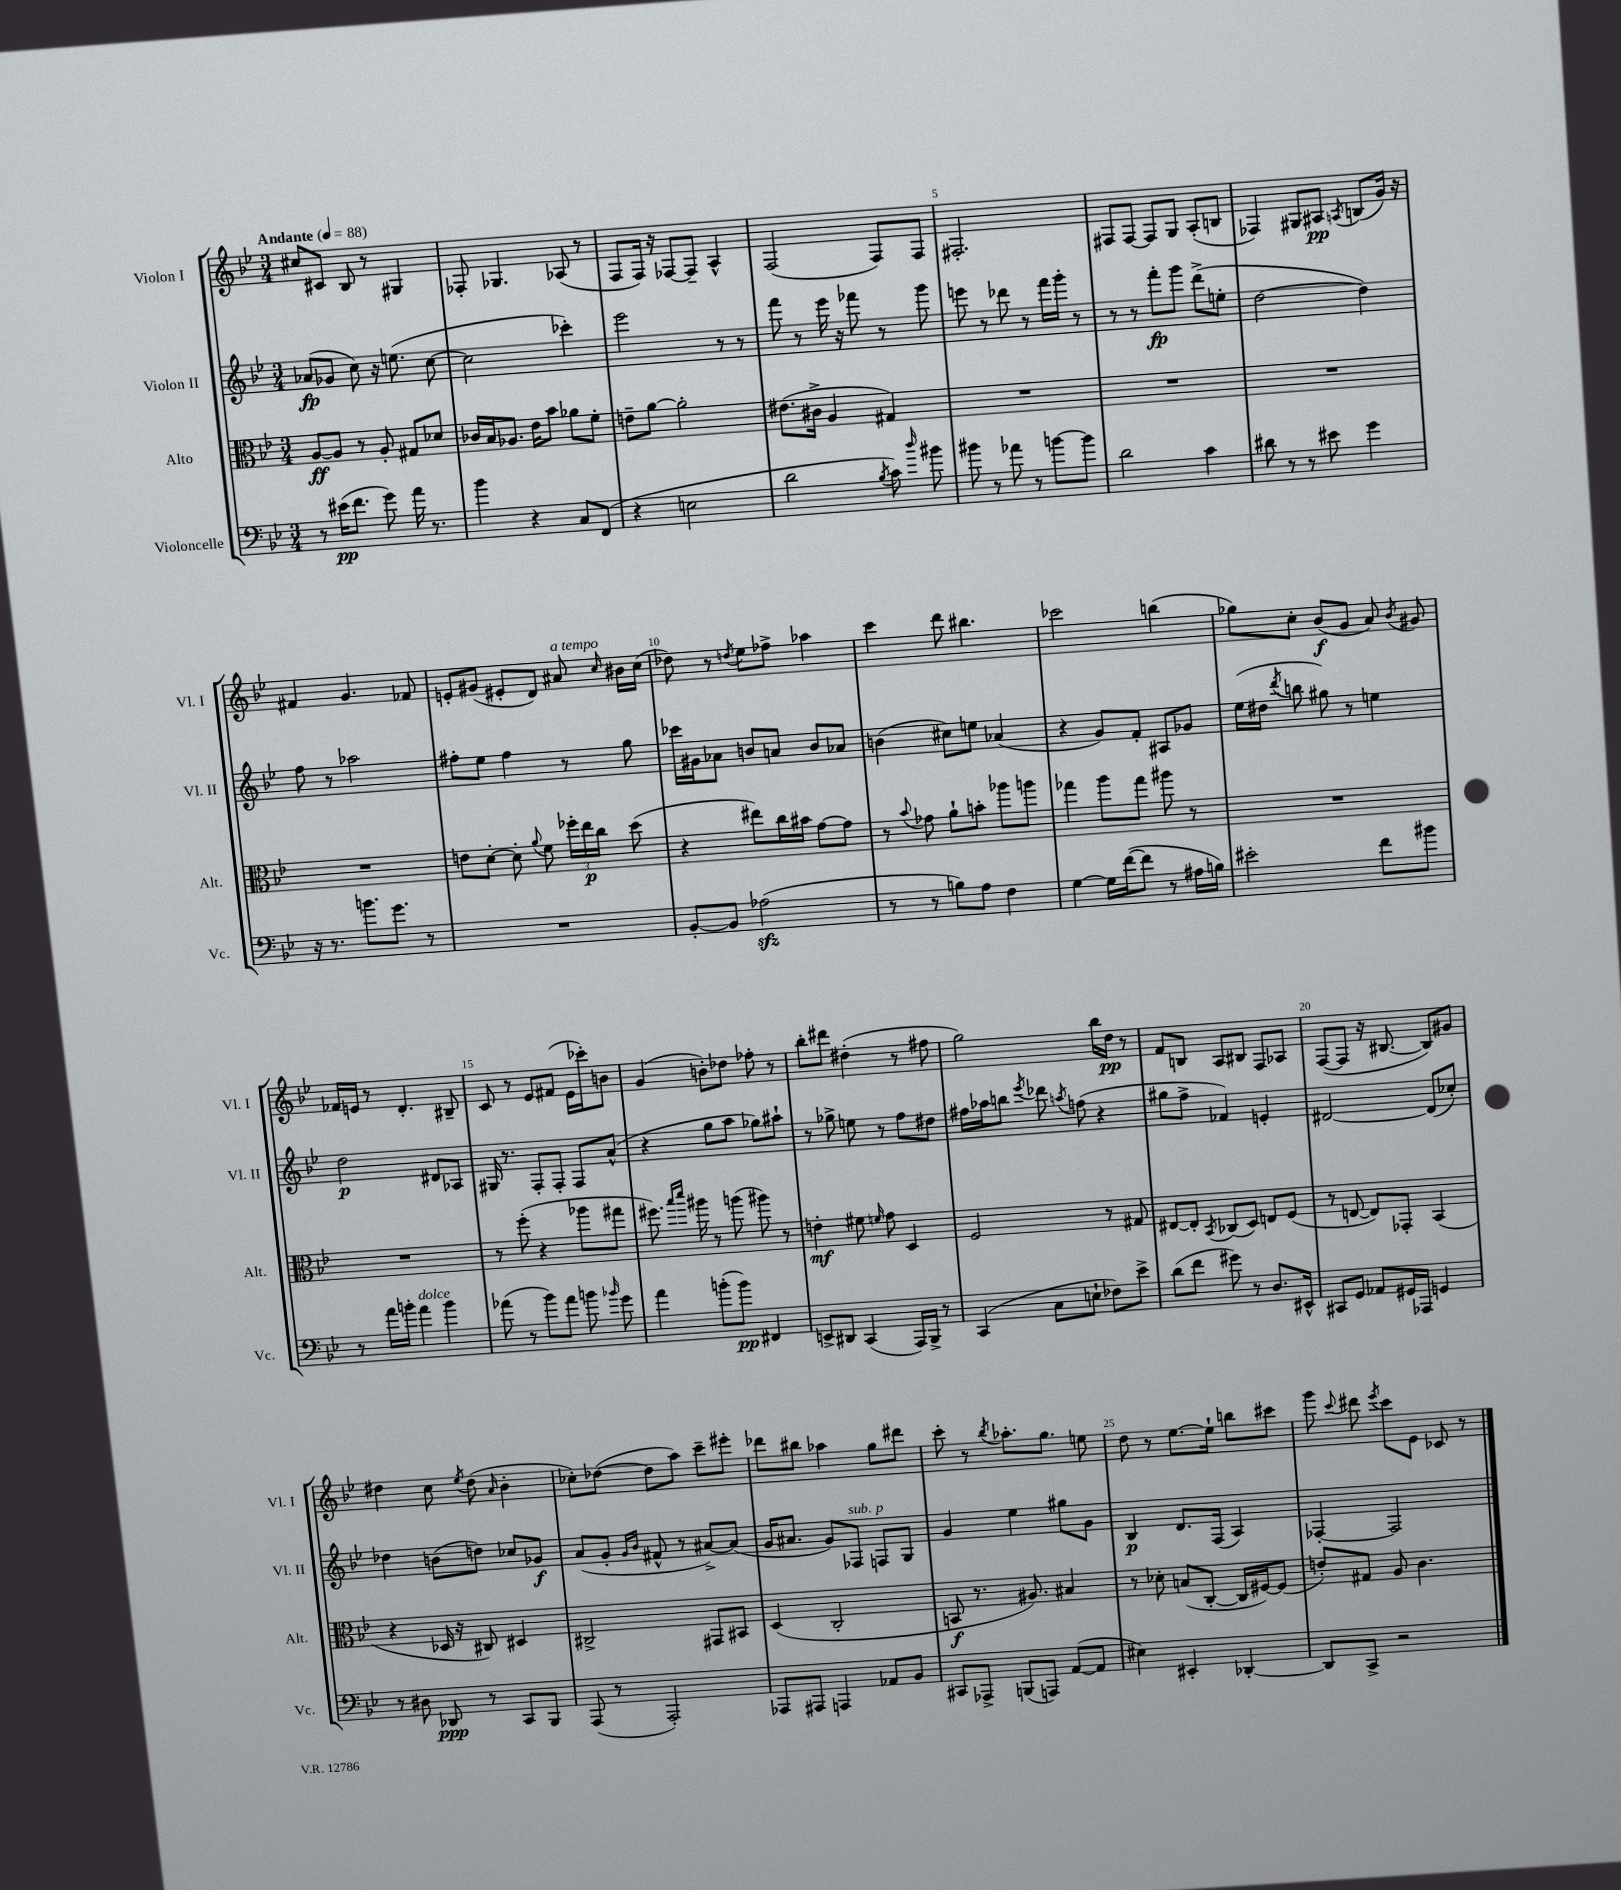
<<
\new StaffGroup <<
\new Staff = "s0" \with { instrumentName = "Violon I" shortInstrumentName = "Vl. I" } {
    \clef treble \key bes \major \numericTimeSignature \time 3/4 \tempo "Andante" 4 = 88
    \autoBeamOff cis''8[ cis'8] bes8 r8 gis4 |
    fes8-. ges4. aes8( r8 |
    f8[ f16]) r16 fes8[~ fes8]-- a4-^ |
    f2( f8[) f8] |
    fis2.-. |
    fis8[ fis8]~ fis8[ g8] a8[-.( b8] |
    fes4) gis8[ ais8]\pp \acciaccatura { a8 } b8[( g'16]) r16 |
    fis'4 g'4. fes'8 |
    e'8[-. gis'8]( eis'8[-. d'8]) ais'8^\markup { \italic "a tempo" } \grace { c''16 } bis'16[ c''16]( |
    des''8) r8 \acciaccatura { d''8 } ees''8[ fes''8]-> aes''4 |
    c'''4 d'''8 bis''4. |
    ces'''2 b''4( |
    ges''8[) c''8]-. bes'8[\f( g'8] a'8) \acciaccatura { bes'8 } gis'8 |
    fes'16[ e'16] r8 d'4.-. bis8-- |
    c'8 r8 ees'8[ fis'8]( ees'16[ ces'''16-.) b'8] |
    g'4( b'8[-.) des''8] fes''8-. r8 |
    bes''8[-. dis'''8] dis''4-.( r8 fis''8 |
    g''2) bes''16[ d''16]\pp r8 |
    f'8[ b8] a8[ bis8] f8[ aes8] |
    f8[~( f8] r16 bis8.~ bis8[) gis'8] |
    dis''4 c''8 \acciaccatura { ees''8 } dis''8( \grace { a'16 } bes'4-. |
    ces''8[-.) des''8]~( des''8[ a''8]) c'''8[-- eis'''8]-. |
    des'''8[ bis''8] aes''4 g''8[ dis'''8] |
    c'''8-. r8 \acciaccatura { bes''8 } aes''8.[-. g''8.] e''8 |
    d''8 r8 ees''8.[~ ees''16]-! b''8[ cis'''8] |
    g'''8 \appoggiatura { c'''8 } dis'''8 \acciaccatura { ees'''8 } c'''8[ ees'8] ces'8 r8 \bar "|." |
}
\new Staff = "s1" \with { instrumentName = "Violon II" shortInstrumentName = "Vl. II" } {
    \clef treble \key bes \major \numericTimeSignature \time 3/4
    \autoBeamOff aes'8[\fp( ges'8] c''8) r16 e''8.( c''8~ |
    c''2 ces'''4-.) |
    ees'''2 r8 r8 |
    f'''8 r8 ees'''16 r16 fes'''8 r8 g'''8 |
    e'''8 r8 des'''8 r8 f'''16[ g'''16]-. r8 |
    r8 r8 f'''8[-.\fp g'''8] d'''8[->( e''8]-. |
    d''2~ d''4) |
    f''8 r8 aes''2 |
    fis''8[-. ees''8] fis''4 r8 g''8 |
    ces'''16[ gis'16 aes'8] b'8[ a'8] b'8[ aes'8] |
    b'4( cis''8[) e''8] aes'4( |
    r4 g'8[) f'8]-. ais8[ ges'8] |
    ees''16[( dis''16] \acciaccatura { d'''8 } b''8 gis''8) r8 e''4 |
    d''2\p dis'8[ aes8] |
    gis16 r8. f8[-. f8]-. f8[ a'8]-^( |
    r4 g''8[ a''8] ges''8[) ais''8]-! |
    r8 ges''8-> e''8 r8 f''8[ dis''8] |
    fis''16[ aes''16 b''8] \acciaccatura { ees'''8 } des'''8 \acciaccatura { a''8 } f''8( r4 |
    gis''8[ f''8]-> fes'4) e'4-. |
    dis'2~ dis'8[( ces''8]-.) |
    des''4 b'8[( d''8]) ces''8[ ges'8]\f |
    a'8[( g'8]-. \grace { g'16[ bes'16] } fis'8-^ r8 ais'8[~->) ais'8]( |
    g'16[ ais'8.] g'8[) fes8]^\markup { \italic "sub. p" } f8[ g8] |
    g'4 ees''4 gis''8[ g'8] |
    bes4\p d'8.[ f16]( a4) |
    fes4~-. fes2 \bar "|." |
}
\new Staff = "s2" \with { instrumentName = "Alto" shortInstrumentName = "Alt." } {
    \clef alto \key bes \major \numericTimeSignature \time 3/4
    \autoBeamOff a8[~\ff a8] r8 a8-. gis8[ des'8] |
    ces'16[ bes16 aes8.] ees'16[ bes'8] aes'8[ f'8]-. |
    e'8[-- a'8]~ a'2-. |
    eis'8.[( cis'16]-> a4 gis4) |
    R2. |
    R2. |
    R2. |
    R2. |
    e'8[ d'8]~-. d'8-. \appoggiatura { a'8 } f'8 \tuplet 3/2 { fes''16[-. ees''16\p c''16] } d''8( |
    r4 eis''8[) c''16 bis'16] g'8[~ g'8] |
    r8 \appoggiatura { bes'8 } ges'8 a'8[-! b'8]-. aes''8[ a''8] |
    ges''4 a''8[ ges''8] ais''8 r8 |
    R2. |
    R2. |
    r8 f''8-.( r4 aes''8[ gis''8] |
    fis''8.) \grace { bes''16[ d'''16] } ais''16 r8 a''8( ais''8) r8 |
    e'4-.\mf fis'8 \grace { f'16 } g'8 d4 |
    f2 r8 gis8 |
    eis8[~ eis8]-. \acciaccatura { bes,8 } ces8[( d8]) e8[ f8]( |
    r8 e8~ e8[) ges,8]-. bes,4( |
    r4 des16 r16 cis8) dis4 |
    cis2-> gis,8[ bis,8] |
    d4( c2-. |
    b,8\f r8. ais8.) bis4 |
    r8 des'8-. b8[( c8]~-. c16[ fis16~) fis8]( |
    e'8[-.) gis8] a8 c'4. \bar "|." |
}
\new Staff = "s3" \with { instrumentName = "Violoncelle" shortInstrumentName = "Vc." } {
    \clef bass \key bes \major \numericTimeSignature \time 3/4
    \autoBeamOff r8 eis'16[\pp( f'8.] g'8) a'16 r8. |
    bes'4 r4 c8[ f,8]( |
    r4 e2 |
    d'2 \acciaccatura { bes8 } c'8) \grace { d''16 } bis'8 |
    bis'8 r8 aes'8 r8 b'8[~ b'8] |
    d'2 c'4 |
    dis'8 r8 r8 eis'8 g'4 |
    r16 r8. b'8.[ g'8.] r8 |
    R2. |
    bes,8[~-. bes,8] aes2\sfz( |
    r8 r8 b8[) a8] f4 |
    g4~ g16[ f'16~( f'8] r8 ais16[ b16]) |
    eis'2-. f'8[ bis'8] |
    r8 a'16[ b'16]-. a'4^\markup { \italic "dolce" } b'4 |
    aes'8( r8 bes'8[) aes'8] b'8 \grace { bes'16 } g'8 |
    a'4 b'8[-.( b'8]\pp) fis,4 |
    e,8[-> dis,8] c,4( a,,16[) bes,,16]-> r8 |
    c,4( c8[ e8]-! fes8[) ees'8]-> |
    d'8[( f'8] gis'8) r8 d8.[ eis,16]-^ |
    cis,8[ g,8] aes,8[ gis,16 aes,,16] g,4 |
    r8 dis8 des,8\ppp r8 c,8[ bes,,8] |
    a,,8( r8 a,,2-.) |
    aes,,8[ ais,,8] a,,4 aes,8[ bes,8] |
    cis,8[ aes,,8]-> b,,8[( a,,8]) a,8[~( a,8] |
    eis4) eis,4-. des,4~-. |
    des,8[ c,8]-> r2 \bar "|." |
}
>>
>>
\layout { \context { \Score \override BarNumber.break-visibility = ##(#f #t #t) barNumberVisibility = #(every-nth-bar-number-visible 5) } }
